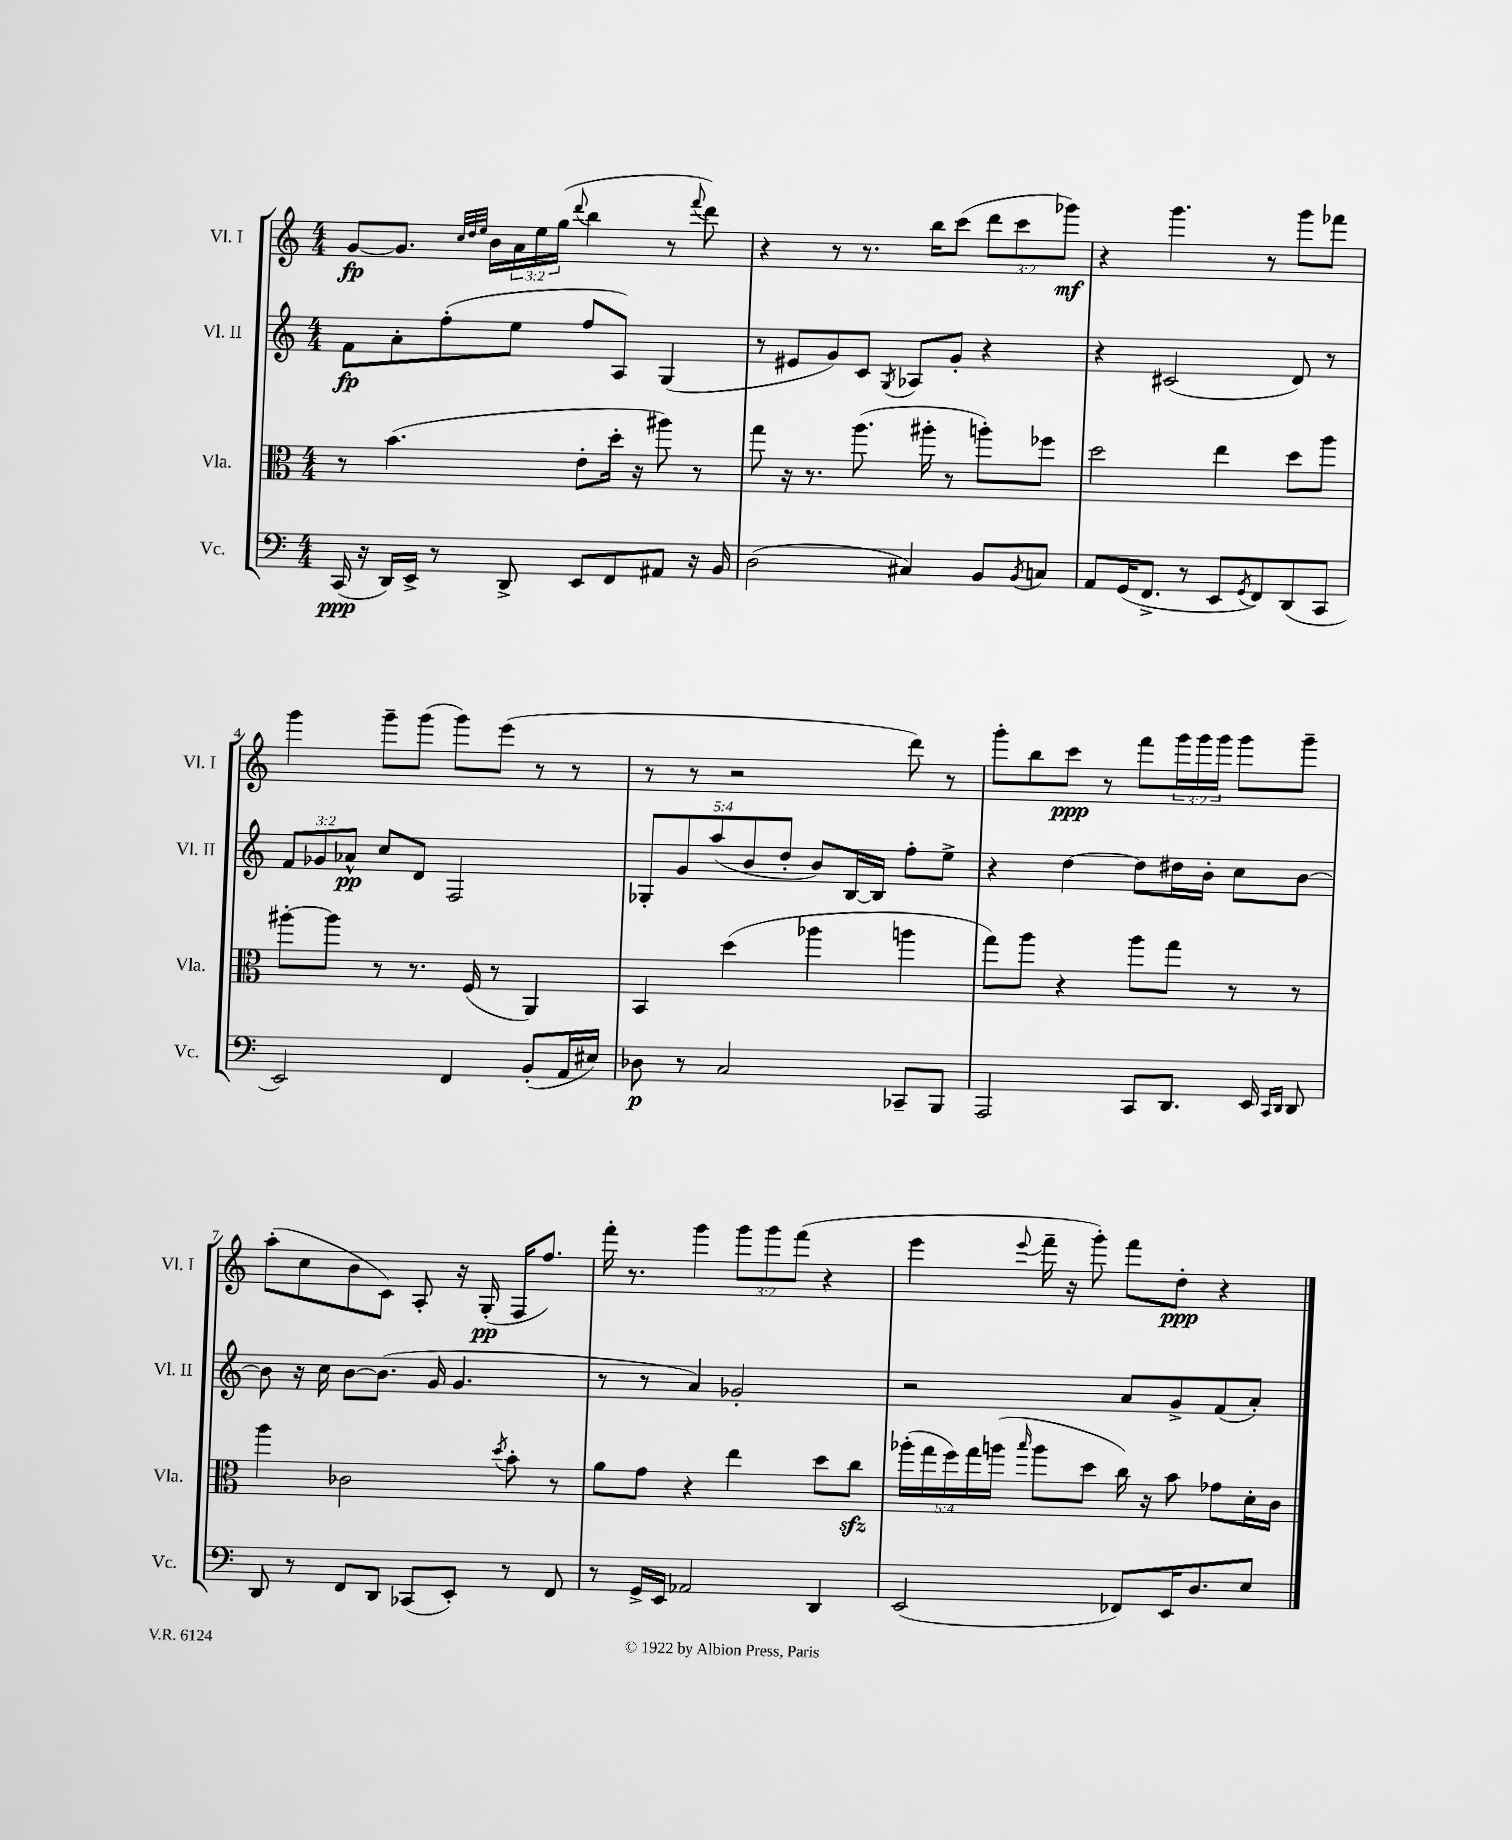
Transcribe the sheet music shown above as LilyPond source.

<<
\new StaffGroup <<
\new Staff = "s0" \with { instrumentName = "Vl. I" shortInstrumentName = "Vl. I" } {
    \clef treble \key c \major \numericTimeSignature \time 4/4 \override Staff.TupletNumber.text = #tuplet-number::calc-fraction-text
    g'8~\fp g'8. \grace { c''32 d''32 e''32 } b'16 \tuplet 3/2 { a'16 e''16 g''16( } \appoggiatura { d'''8 } b''4 r8 \appoggiatura { f'''8 } d'''8) |
    r4 r8 r8. b''16 c'''8( \tuplet 3/2 { d'''8 c'''8 ges'''8\mf) } |
    r4 g'''4. r8 g'''8 fes'''8 |
    g'''4 g'''8-- g'''8( g'''8) e'''8( r8 r8 |
    r8 r8 r2 d'''8) r8 |
    g'''8-. b''8 c'''8\ppp r8 f'''8 \tuplet 3/2 { g'''16 g'''16 g'''16 } g'''8 g'''8-- |
    a''8-.( c''8 b'8 c'8) a8-. r16 g16-.\pp( f16 f''8.) |
    f'''16-. r8. g'''4 \tuplet 3/2 { g'''8 g'''8 f'''8( } r4 |
    e'''4 \appoggiatura { e'''8 } f'''16-- r16 g'''8-.) f'''8 d''8-.\ppp r4 \bar "|." |
}
\new Staff = "s1" \with { instrumentName = "Vl. II" shortInstrumentName = "Vl. II" } {
    \clef treble \key c \major \numericTimeSignature \time 4/4 \override Staff.TupletNumber.text = #tuplet-number::calc-fraction-text
    f'8\fp a'8-. f''8-.( e''8 f''8 a8) g4( |
    r8 eis'8 g'8) c'8 \acciaccatura { g8 } aes8 g'8-. r4 |
    r4 cis'2( d'8) r8 |
    \tuplet 3/2 { f'8 ges'8 aes'8-^\pp } c''8 d'8 f2 |
    \tuplet 5/4 { ges8-. g'8 a''8( b'8 d''8-. } b'8) b16~ b16 f''8-. e''8-> |
    r4 d''4~ d''8 dis''16 b'16-. c''8 b'8~ |
    b'8 r16 c''16 b'8~ b'8.( g'16 g'4. |
    r8 r8 a'4) ges'2-. |
    r2 a'8 g'8-> f'8( a'8-.) \bar "|." |
}
\new Staff = "s2" \with { instrumentName = "Vla." shortInstrumentName = "Vla." } {
    \clef alto \key c \major \numericTimeSignature \time 4/4 \override Staff.TupletNumber.text = #tuplet-number::calc-fraction-text
    r8 b'4.( e'8-. d''16-. r16 ais''8) r8 |
    g''8 r16 r8. a''8.( ais''16-. r8 a''8-.) fes''8 |
    d''2 e''4 d''8 a''8 |
    ais''8~-. ais''8 r8 r8. f16( r8 a,4) |
    b,4 d''4( aes''4 a''4 |
    g''8) a''8 r4 a''8 g''8 r8 r8 |
    a''4 ces'2 \acciaccatura { d''8 } b'8-. r8 |
    a'8 g'8 r4 e''4 d''8 c''8\sfz |
    \tuplet 5/4 { aes''16-.( g''16 f''16) g''16 a''16( } \grace { b''16 } a''8 d''8 c''16) r16 b'8 ges'8 d'16-. c'16 \bar "|." |
}
\new Staff = "s3" \with { instrumentName = "Vc." shortInstrumentName = "Vc." } {
    \clef bass \key c \major \numericTimeSignature \time 4/4
    c,16\ppp( r16 d,16) e,16-> r8 d,8-> e,8 f,8 ais,8 r16 b,16 |
    d2( cis4) b,8 \acciaccatura { b,8 } c8 |
    a,8 g,16( f,8.-> r8 e,8 \acciaccatura { g,8 } f,8) d,8( c,8 |
    e,2) f,4 b,8-.( a,16 eis16) |
    des8\p r8 c2 ces,8-- b,,8 |
    a,,2 c,8 d,8. e,16 \grace { c,16 d,16 } d,8 |
    d,8 r8 f,8 d,8 ces,8( e,8-.) r8 f,8 |
    r8 g,16-> e,16 aes,2 d,4 |
    e,2( fes,8) e,16 d8. e8 \bar "|." |
}
>>
>>
